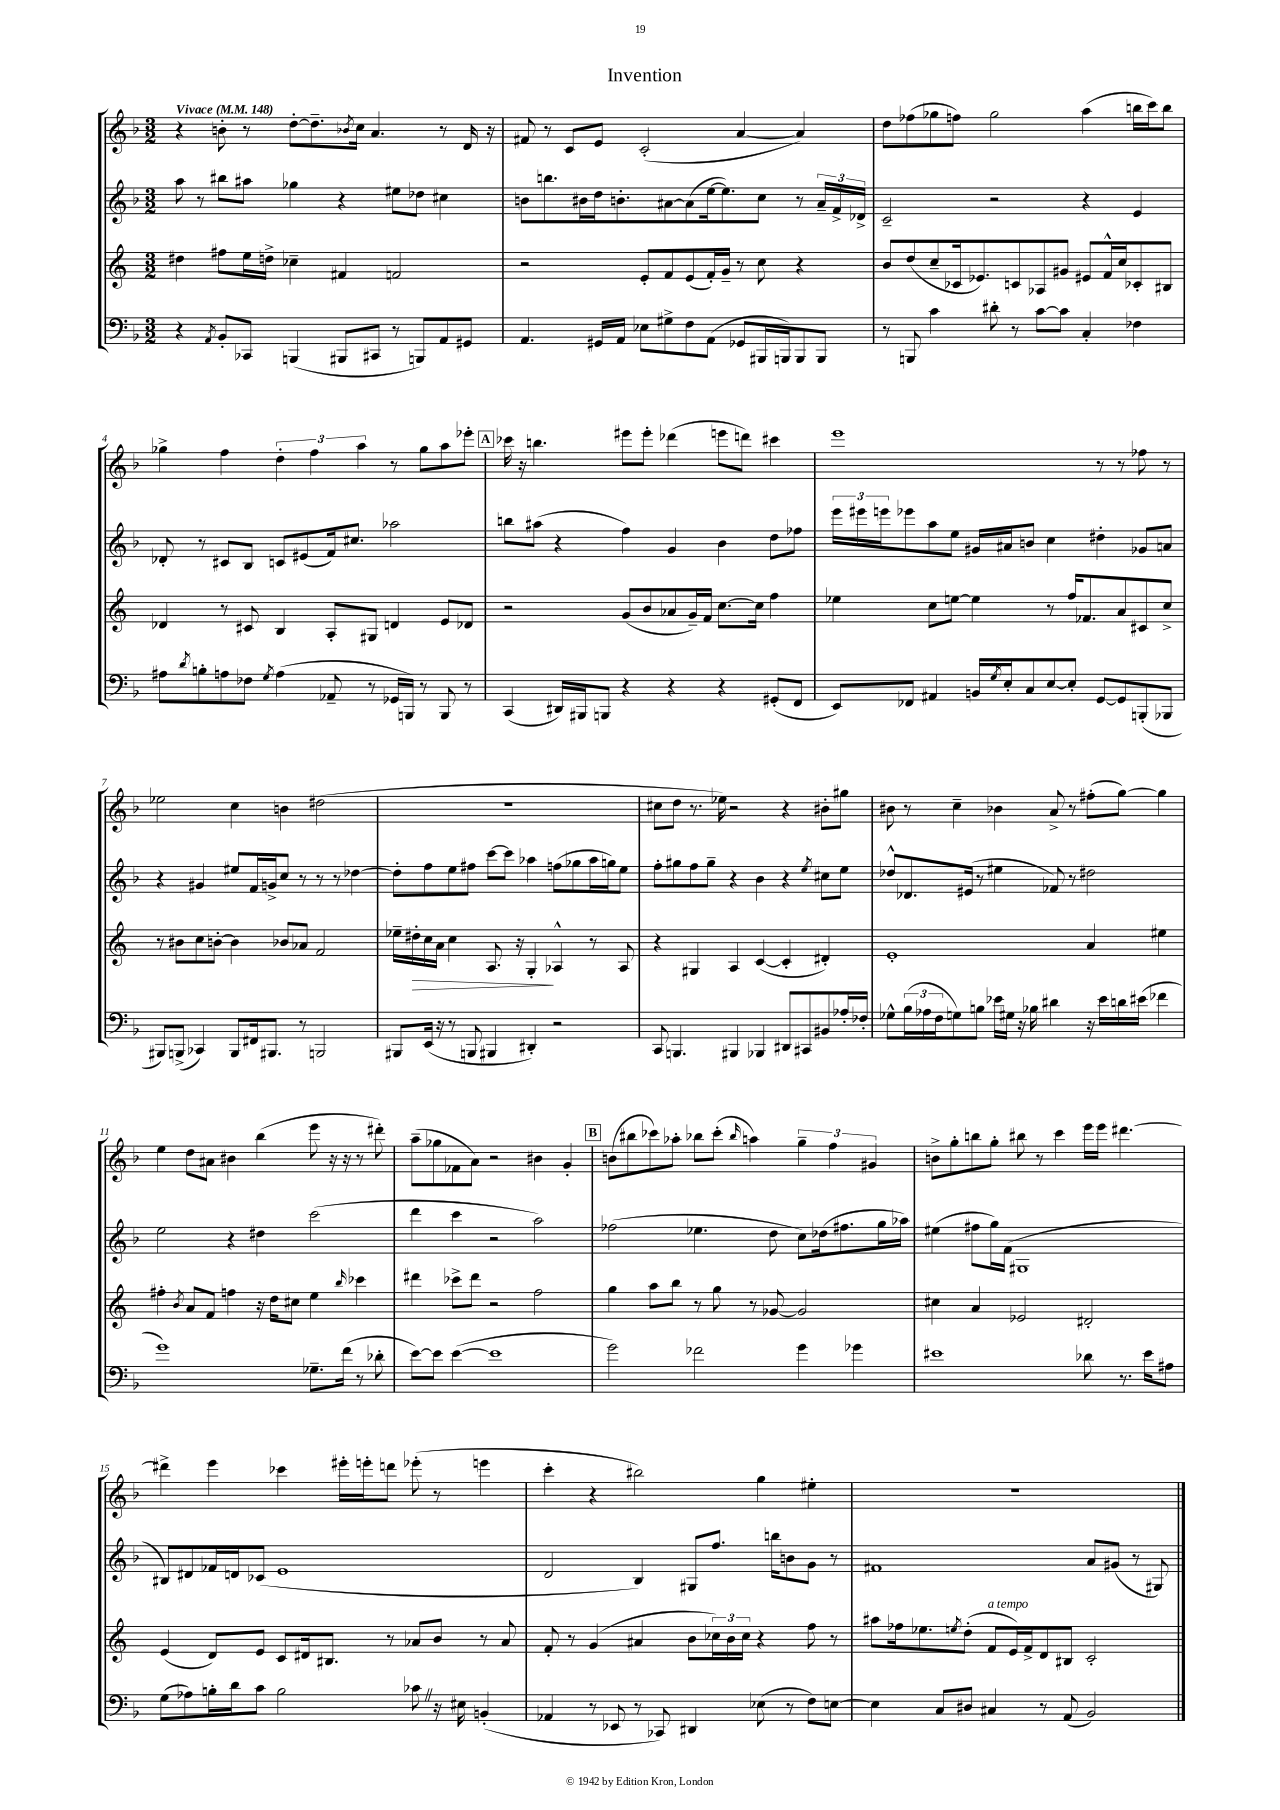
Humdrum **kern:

**kern	**kern	**dynam	**kern	**kern
*part4	*part3	*part3	*part2	*part1
*staff4	*staff3	*staff3	*staff2	*staff1
*clefF4	*clefG2	*	*clefG2	*clefG2
*k[b-]	*k[]	*	*k[b-]	*k[b-]
*M3/2	*M3/2	*	*M3/2	*M3/2
*MM148	*MM148	*	*MM148	*MM148
=1	=1	=1	=1	=1
!	!	!	!	!LO:TX:a:B:t=Vivace
4r	4dd#X\	.	8aa\	4r
.	.	.	8r	.
8qAA/	.	.	.	.
8BB-'/L	8ff#X\L	.	8bb#X\L	8bn'\
8CC-X/J	16ee\L	.	8aa#X\J	8r
.	16ddn^\JJ	.	.	.
(4BBBn/	4cc-X~\	.	4gg-X\	[8dd'\L
.	.	.	.	8.dd~\]
8BBB#X/L	4f#X/	.	4r	.
.	.	.	.	8qb-X/
.	.	.	.	16cc\Jk
8CC#X/J	.	.	.	4.a/
8r	2fn/	.	8ee#X\L	.
8BBBn/L)	.	.	8dd-X\J	.
8AA/	.	.	4cc#X\	8r
8GG#X/J	.	.	.	16d/
.	.	.	.	16r
=2	=2	=2	=2	=2
4.AA/	2r	.	8bn\L	8f#X/
.	.	.	8.bbn\	8r
.	.	.	.	8c/L
.	.	.	16b#X\L	.
16GG#X/LL	.	.	16dd\J	8e/J
16AA/JJ	.	.	8.bn'\	.
8E-X\L	8e'/L	.	.	(2c'/
8G#X^\	8f/	.	[8a#X\	.
8F\	(8e/	.	(8a#\]	.
(8AA\J	16f'/L)	.	[16ee\k	.
.	16g~/JJ	.	8.ee\])	.
8GG-X/L	8r	.	.	[4a/
16BBB#X/L	8cc\	.	8cc\J	.
16BBBn/J)	.	.	.	.
8BBB/	4r	.	8r	4a/])
8BBB/J	.	.	24a#~/LL	.
.	.	.	24f^/	.
.	.	.	24d-X^/JJ	.
=3	=3	=3	=3	=3
8r	8b/L	.	2c~/	8dd\L
8BBBn/	(8dd/	.	.	(8ff-X\
4c\	8cc~/	.	.	8gg-X\
.	16c-X/k	.	.	8ffn\J)
.	8.e-X/)	.	.	.
8d#X'\	.	.	2r	2gg-\
8r	8cn/	.	.	.
[8c\L	8A-X/	.	.	.
8c\J]	8g#X/J	.	.	.
4C'/	8e#X/L	.	4r	(4aa\
.	16f^^/L	.	.	.
.	16cc/J	.	.	.
4F-X\	8c-X'/	.	4e/	16bbn\LL
.	.	.	.	16ccc\J)
.	8B#X/J	.	.	8bb\J
!!LO:LB:g=z
=4	=4	=4	=4	=4
8A#X\L	4d-X/	.	8d-X'/	4gg-X^\
8qd/	.	.	.	.
8Bn'\	.	.	8r	.
8An\	8r	.	8c#X/L	4ff\
8F-X\J	8c#X/	.	8B-/J	.
8qG/	.	.	.	.
(4A\	4B/	.	8cn/L	6dd'\
.	.	.	(8e#X/	.
.	.	.	.	6ff\
8AA-X~/	8A'/L	.	16f/k)	.
.	.	.	8.cc#X/J	.
.	.	.	.	6aa\
8r	8G#X/J	.	.	.
16GG-X/LL	4dn/	.	2aa-X\	8r
16BBBn/JJ)	.	.	.	.
8r	.	.	.	8gg-\L
8BBB/	8e/L	.	.	8aa\
8r	8d-X/J	.	.	8eee-X'\J
!!LO:REH:place=s1:t=A
=5	=5	=5	=5	=5
(4CC/	2r	.	8bbn\L	16ccc-X\
.	.	.	.	16r
.	.	.	(8aa#X\J	4.bbn\
16DD#X/LL)	.	.	4r	.
16BBB#X/J	.	.	.	.
8BBBn/J	.	.	.	.
4r	(8g/L	.	4ff\)	8eee#X\L
.	8b/	.	.	8eee#'\J
4r	8a-X/	.	4g/	(4ddd-X\
.	16g~/L)	.	.	.
.	16f/JJ	.	.	.
4r	[8.cc\L	.	4b-\	8eeen\L
.	.	.	.	8dddn\J)
.	16cc\Jk]	.	.	.
(8GG#X'/L	4ff\	.	8dd\L	4ccc#X\
8FF/J	.	.	8ff-X\J	.
=6	=6	=6	=6	=6
8EE/L)	4ee-X\	.	24eee\LL	1eee
.	.	.	24eee#X\	.
.	.	.	24eeen\J	.
8FF-X/J	.	.	8eee-X\	.
4AA#X/	8cc\L	.	8aa\	.
.	[8een\J	.	8ee\J	.
16BBn/LL	4ee\]	.	16g#X/LL	.
8qG/	.	.	.	.
16E'/J	.	.	16a#X/J	.
8C/	.	.	8bn/J	.
[8E/	8r	.	4cc\	.
8E'/J]	16ff/KL	.	.	.
.	8.f-X/	.	.	.
[8GG/L	.	.	4dd#X'\	8r
8GG/]	8a/	.	.	8r
(8BBBn'/	8c#X/	.	8g-X/L	8ff-X\
8BBB-X/J	8cc^/J	.	8an/J	8r
!!LO:LB:g=z
=7	=7	=7	=7	=7
8BBB#X/L)	8r	.	4r	2ee-X\
(8BBBn^/J	8b#X\L	.	.	.
4CC-X/)	8cc\	.	4g#X/	.
.	[8bn'\J	.	.	.
8BBB/L	4b\]	.	8ee#X/L	4cc\
16FF#X/k	.	.	16f/L	.
8.BBB#X/J	.	.	16gn^/J	.
.	8b-X/L	.	8cc/J	4bn\
8r	8a-X/J	.	8r	.
2BBBn/	2f/	.	8r	(2dd#X\
.	.	.	8r	.
.	.	.	[4dd-X\	.
=8	=8	=8	=8	=8
8BBB#X/L	16ee-X~\LL	.	8dd-'\L]	1.r
!	!	!LO:HP:b	!	!
.	16dd#X'\	>	.	.
(16EE/Jk	16cc\	.	8ff\	.
16r	16a\JJ	.	.	.
8r	4cc\	.	8ee\	.
8BBBn/	.	.	8ff#X\J	.
4BBB#X/	8.A/	.	[8ccc\L	.
.	.	.	8ccc\J]	.
.	16r	.	.	.
4DD#X'/)	4G'/	.	4aa-X\	.
2r	4A-X^^/	]	(8ffn\L	.
.	.	.	8gg-X\	.
.	8r	.	16aa-\L	.
.	.	.	16ggn\J)	.
.	8A-/	.	8ee\J	.
=9	=9	=9	=9	=9
8CC/	4r	.	8ff'\L	8cc#X\L
4.BBBn/	.	.	8gg#X\	8dd\J
.	4G#X/	.	8ff\	8.r
.	.	.	8gg#~\J	.
.	.	.	.	16ee-X\)
4BBB#X/	4A/	.	4r	2r
4BBB-X/	([4c/	.	4b-\	.
8DD#X/L	4c'/]	.	4r	4r
8CC#X/	.	.	.	.
.	.	.	8qee/	.
8BB#X/	4d#X'/)	.	8cc#X\L	8b#X'\L
16A-X'/L	.	.	8ee\J	8gg#X\J
16F-X'/JJ	.	.	.	.
=10	=10	=10	=10	=10
8G-X^^\L	1e'	.	8dd-X^^/L	8b#X\
(24B-\L	.	.	8.d-X/	8r
24A-X\	.	.	.	.
24F\J	.	.	.	.
8Gn\)	.	.	.	4cc~\
.	.	.	(16e#X/Jk	.
8Bn\J	.	.	8r	.
16e-X\LL	.	.	4ee#X\	4b-X\
16G#X\JJ	.	.	.	.
16r	.	.	.	.
16B-X\	.	.	.	.
4d#X\	.	.	8f-X/)	8a^/
.	.	.	8r	8r
16r	4a/	.	2dd#X\	(8ff#X'\L
16e-\LL	.	.	.	.
16dn\	.	.	.	[8gg\J)
(16e#X\JJ	.	.	.	.
4f-X\	4ee#X\	.	.	4gg\]
!!LO:LB:g=z
=11	=11	=11	=11	=11
1g)	4ff#X'\	.	2ee\	4ee\
.	8qb/	.	.	.
.	8a/L	.	.	8dd\L
.	8f/J	.	.	8a#X\J
.	4ffn\	.	4r	4b#X\
.	16r	.	4dd#X\	(4bb-\
.	16dd\KL	.	.	.
.	8cc#X\J	.	.	.
8.G-X~\L	4ee\	.	(2ccc\	8eee\
.	.	.	.	16r
(16f\Jk	.	.	.	16r
.	16qqbb/	.	.	.
8r	4ccc-X\	.	.	8r
8d-X'\	.	.	.	8ddd#X'\)
=12	=12	=12	=12	=12
[8e\L)	4ddd#X\	.	4ddd\	(8aa~\L
8e\J]	.	.	.	8gg-X\
([4e\	8ccc-X^\L	.	4ccc\	8f-X\
.	8ddd#\J	.	.	8a\J)
1e]	2r	.	2r	2r
.	2ff\	.	2aa\)	4b#X\
.	.	.	.	4g'/
!!LO:REH:place=s1:t=B
=13	=13	=13	=13	=13
2g\)	4gg\	.	(2ff-X\	(8bn\L
.	.	.	.	8bb#X\
.	8aa\L	.	.	8ccc-X\)
.	8bb\J	.	.	8aa-X'\J
2f-X\	8r	.	4.ee-X\	8bb-X\L
.	8gg\	.	.	(8ccc-'\J
.	.	.	.	16qqbb-/
.	8r	.	.	4aan\)
.	[8g-X/	.	8dd\	.
4g\	2g-/]	.	8cc\L)	6gg~\
.	.	.	(16dd-X\k	.
.	.	.	.	6ff\
.	.	.	8.ff#X\	.
4g-X\	.	.	.	.
.	.	.	.	6g#X/
.	.	.	16gg\L	.
.	.	.	16aa-X\JJ)	.
=14	=14	=14	=14	=14
1e#X	4cc#X\	.	(4ee#X\	8bn^\L
.	.	.	.	8gg'\
.	4a/	.	8ff#X\L	8bbn\
.	.	.	16gg\L)	8gg'\J
.	.	.	(16f\JJ	.
.	2e-X/	.	1G#X	8bb#X\
.	.	.	.	8r
.	.	.	.	4ccc\
8d-X\	2d#X'/	.	.	16eee\LL
.	.	.	.	16eee\JJ
8.r	.	.	.	[4.ddd#X\
16e#\KL	.	.	.	.
8A#X\J	.	.	.	.
!!LO:LB:g=z
=15	=15	=15	=15	=15
(8G\L	(4e/	.	8B#X/L)	4ddd#X^\]
8A-X\)	.	.	8d#X/	.
16Bn'\L	8d/L)	.	16f-X/L	4eee\
16d\J	.	.	16dn/J	.
8c\J	8e/J	.	(8c-X/J	.
2B\	8c/L	.	1e	4ccc-X\
.	16d#X/k	.	.	.
.	8.B#X/J	.	.	.
.	.	.	.	16eee#X'\LL
.	.	.	.	16eeen'\J
.	8r	.	.	8dddn\J
8c-XZ\	8a-X/L	.	.	(8eee-X'\
16r	8b/J	.	.	8r
16E#X\	.	.	.	.
(4BBn'/	8r	.	.	4eeen\
.	8a-/	.	.	.
=16	=16	=16	=16	=16
4AA-X/	8f'/	.	2d/	4ccc'\
.	8r	.	.	.
8r	(4g/	.	.	4r
8EE-X/	.	.	.	.
8r	4a#X/	.	4B-/)	2bb#X\)
8CC-X/)	.	.	.	.
4DD#X/	8b\L	.	8G#X/L	.
.	24cc-X\L)	.	8.ff/J	.
.	24b\	.	.	.
.	24cc-\JJ	.	.	.
(8E-X\	4r	.	.	4gg\
.	.	.	16bbn\KL	.
8r	.	.	8bn\	.
8F\L)	8ff\	.	8g\J	4ee#X'\
[8En\J	8r	.	8r	.
=17	=17	=17	=17	=17
4E\]	8aa#X\L	.	1f#X	1.r
.	16ff-X\k	.	.	.
.	8.ee-X\	.	.	.
8C/L	.	.	.	.
.	8qeen/	.	.	.
8D#X/J	(8dd'\J	.	.	.
!	!LO:TX:a:i:t=a tempo	!	!	!
4C#X/	8f/L	.	.	.
.	16e/L)	.	.	.
.	16f^/J	.	.	.
8r	8d/	.	.	.
(8AA/	8B#X/J	.	.	.
2BB-/)	2c'/	.	8a/L	.
.	.	.	(8g#X/J	.
.	.	.	8r	.
.	.	.	8G#X/)	.
==	==	==	==	==
*-	*-	*-	*-	*-
